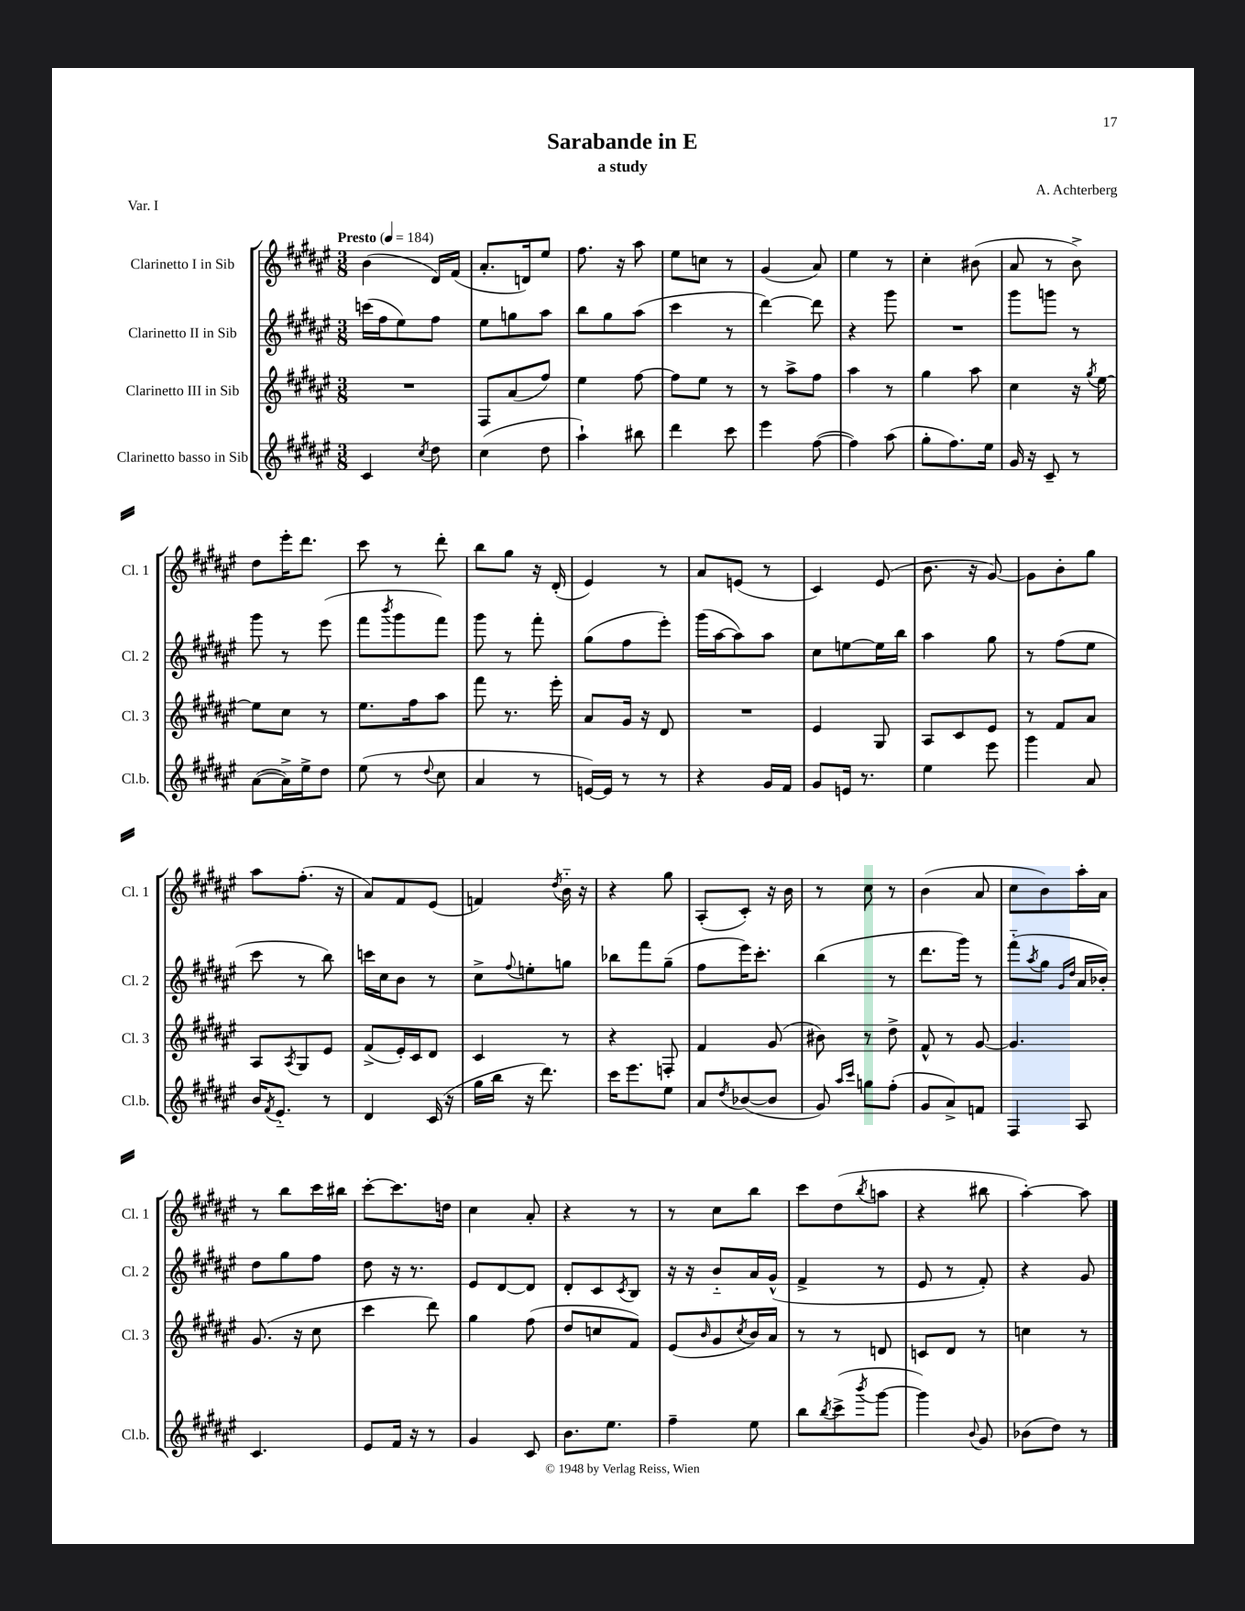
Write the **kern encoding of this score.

**kern	**kern	**kern	**kern
*staff4	*staff3	*staff2	*staff1
*clefG2	*clefG2	*clefG2	*clefG2
*k[f#c#g#d#a#e#]	*k[f#c#g#d#a#e#]	*k[f#c#g#d#a#e#]	*k[f#c#g#d#a#e#]
*M3/8	*M3/8	*M3/8	*M3/8
*MM184	*MM184	*MM184	*MM184
4c#	4.r	(16ccc	(4b
.	.	16ff#	.
.	.	8ee#)	.
8qcc#	.	.	.
8dd#	.	8ff#	16d#)
.	.	.	(16f#
=	=	=	=
(4cc#	8F#	8ee#	8.a#'
.	(8a#	8gg	.
.	.	.	16d)
8dd#	8ff#)	8aa#	8ee#
=	=	=	=
4aa#`)	4ee#	8bb	8.ff#
.	.	8gg#	.
.	.	.	16r
8bb#	[8ff#	(8aa#	8aa#
=	=	=	=
4ddd#	8ff#]	4ccc#	8ee#
.	8ee#	.	8cc
8ccc#	8r	8r	8r
=	=	=	=
4eee#	8r	[4ddd#)	(4g#
.	8aa#^	.	.
([8ff#	8ff#	8ddd#]	8a#)
=	=	=	=
4ff#])	4aa#	4r	4ee#
(8aa#	8r	8ggg#	8r
=	=	=	=
8gg#'	4gg#	4.r	4cc#'
8.ff#)	.	.	.
.	8aa#	.	(8b#
16ee#	.	.	.
=	=	=	=
16g#	4cc#	8ggg#	8a#
16r	.	.	.
8c#~	.	8ggg	8r
8r	16r	8r	8b^)
.	8qgg#	.	.
.	[16ee#	.	.
=	=	=	=
([8a#	8ee#]	8ggg#	8dd#
16a#^])	8cc#	8r	16eee#'
16ee#^	.	.	8.ddd#
8dd#	8r	(8eee#	.
=	=	=	=
(8ee#	8.ee#	8fff#	8ccc#
.	.	8qbbb	.
8r	.	8ggg#	8r
.	16ff#	.	.
8qqdd#	.	.	.
8cc#	8aa#	8fff#)	8ddd#'
=	=	=	=
4a#	8fff#	8ggg#	8bb
.	8.r	8r	8gg#
8r	.	8fff#'	16r
.	16eee#'	.	(16d#'
=	=	=	=
[16e)	8a#	(8gg#	4e#)
16e]	.	.	.
8r	16g#	8ff#	.
.	16r	.	.
8r	8d#	8eee#')	8r
=	=	=	=
4r	4.r	(16ggg#	8a#
.	.	[16aa#	.
.	.	8aa#])	(8e
16g#	.	8aa#	8r
16f#	.	.	.
=	=	=	=
8g#	4e#	8cc#	4c#)
16e	.	[8ee	.
8.r	.	.	.
.	8G#	16ee]	(8e#
.	.	16bb	.
=	=	=	=
4ee#	8A#	4aa#	8.b
.	8c#	.	.
.	.	.	16r
8eee#	8e#	8gg#	[8g#)
=	=	=	=
4ggg#	8r	8r	8g#]
.	8f#	(8ff#	8b'
8a#	8a#	8ee#	8gg#
=	=	=	=
16b	8A#	8ccc#	8aa#
8qf#	.	.	.
8.e#'~	.	.	.
.	8qA#	.	.
.	8G#	8r	(8.ff#'
8r	8e#	8bb)	.
.	.	.	16r
=	=	=	=
4d#	(8f#^	16ccc	8a#)
.	.	16cc#	.
.	16e#')	8b	8f#
.	16c#	.	.
(16c#	8d#	8r	(8e#
16r	.	.	.
=	=	=	=
16gg#	4c#	8cc#^	4f)
16bb	.	.	.
.	.	8qqff#	.
16r	.	8ee'	.
8.ddd#)	.	.	.
.	.	.	8qdd#
.	8r	8gg	16b'~
.	.	.	16r
=	=	=	=
16ccc#	4r	8bb-	4r
8.eee#	.	.	.
.	.	8fff#	.
8ee#	8F'	(8gg#~	8gg#
=	=	=	=
8a#	4f#	8ff#	(8A#'
8qdd#	.	.	.
([8b-	.	16eee#)	8c#')
.	.	8.ccc#'	.
8b-]	(8g#	.	16r
.	.	.	16b
=	=	=	=
8g#)	8b#)	(4bb	8r
16qqaa#	.	.	.
16qqccc#	.	.	.
8gg	8r	.	8cc#
(8ff#'	8dd#^	8r	8r
=	=	=	=
8g#	8f#^^	8.ddd#	(4b
8a#^)	8r	.	.
.	.	16ggg#)	.
8f	[8g#	8r	8a#
=	=	=	=
4F#	4.g#]	(8fff#'~	8cc#
.	.	8qaa#	.
.	.	8gg#	8b)
.	.	16qqg#	.
.	.	16qqdd#	.
8A#	.	16a#	16aa#'
.	.	16b-')	16a#
=	=	=	=
4.c#	(8.g#	8dd#	8r
.	.	8gg#	8bb
.	16r	.	.
.	8cc#	8ff#	16ccc#
.	.	.	16bb#
=	=	=	=
8e#	4ccc#	8dd#	[8ccc#'
16f#	.	16r	8.ccc#]
16r	.	8.r	.
8r	8ddd#)	.	.
.	.	.	16dd
=	=	=	=
4g#	4gg#	8e#	4cc#
.	.	[8d#	.
8c#	(8ff#	8d#]	8a#'
=	=	=	=
8.b	8dd#	8d#'	4r
.	8cc	8c#	.
8.ee#	.	.	.
.	.	8qc#	.
.	8f#)	8B	8r
=	=	=	=
4ff#~	(8e#	16r	8r
.	.	16r	.
.	16qqb	.	.
.	8g#	8b'~	8cc#
.	8qcc#	.	.
8ee#	16b)	16a#	8bb
.	16a#	(16g#^^	.
=	=	=	=
8bb	8r	4f#^	8ccc#
8qbb	.	.	.
(8ccc#^	8r	.	(8dd#
8qbbb	.	.	8qbb
[8ggg#	8d	8r	8aa
=	=	=	=
4ggg#])	8c	8e#	4r
.	8d#	8r	.
8qqb	.	.	.
8g#	8r	8f#')	8bb#
=	=	=	=
(8b-	4cc	4r	[4aa#')
8dd#)	.	.	.
8r	8r	8g#	8aa#]
==	==	==	==
*-	*-	*-	*-
